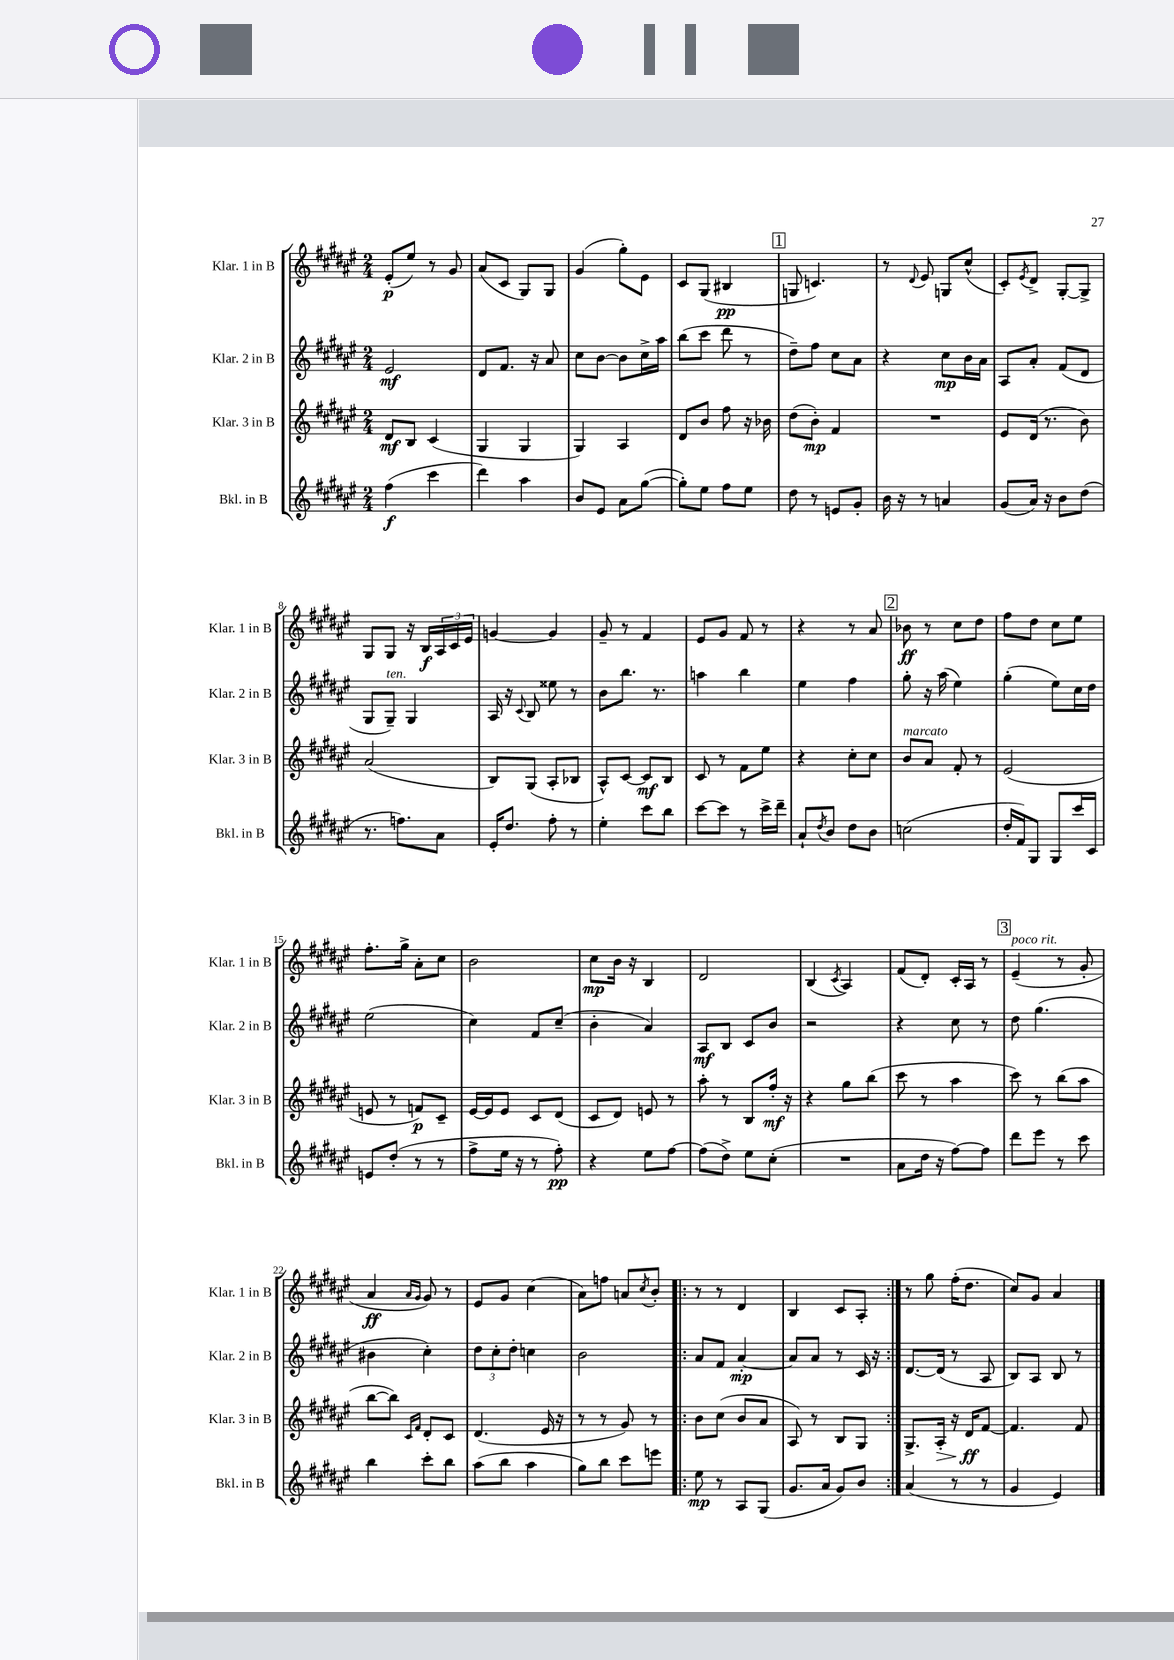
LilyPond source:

<<
\new StaffGroup <<
\new Staff = "s0" \with { instrumentName = "Klar. 1 in B" shortInstrumentName = "Klar. 1 in B" } {
    \clef treble \key fis \major \numericTimeSignature \time 2/4
    eis'8-.\p( eis''8) r8 gis'8 |
    ais'8( cis'8 gis8) gis8 |
    gis'4( gis''8-.) eis'8 |
    cis'8 gis8( bis4\pp |
    \mark \markup { \box "1" } g8 c'4.) |
    r8 \appoggiatura { dis'8 } eis'8 g8 cis''8-^( |
    cis'8-.) \acciaccatura { eis'8 } dis'8-> gis8~-. gis8-> |
    gis8 gis8 r16 b16\f \tuplet 3/2 { ais16 cis'16 eis'16 } |
    g'4~ g'4 |
    gis'8-- r8 fis'4 |
    eis'8 gis'8 fis'8 r8 |
    r4 r8 ais'8 |
    \mark \markup { \box "2" } bes'8\ff r8 cis''8 dis''8 |
    fis''8 dis''8 cis''8 eis''8 |
    fis''8.-. gis''16-> ais'8-. cis''8 |
    b'2 |
    cis''8\mp b'16 r16 b4 |
    dis'2 |
    b4( \acciaccatura { cis'8 } ais4) |
    fis'8( dis'8-.) cis'16-. ais16 r8 |
    \mark \markup { \box "3" } eis'4--^\markup { \italic "poco rit." }( r8 gis'8-. |
    ais'4\ff \grace { ais'16 gis'16 } gis'8) r8 |
    eis'8 gis'8 cis''4( |
    ais'8) f''8 a'8 \acciaccatura { cis''8 } b'8-. |
    \repeat volta 2 { r8 r8 dis'4 |
    b4 cis'8 ais8-. | }
    r8 gis''8 fis''16-.( dis''8. |
    cis''8) gis'8 ais'4 \bar "|." |
}
\new Staff = "s1" \with { instrumentName = "Klar. 2 in B" shortInstrumentName = "Klar. 2 in B" } {
    \clef treble \key fis \major \numericTimeSignature \time 2/4
    eis'2\mf |
    dis'8 fis'8. r16 ais'8 |
    cis''8 b'8~ b'8 cis''16-> ais''16 |
    b''8( cis'''8 dis'''8 r8 |
    \mark \markup { \box "1" } dis''8--) fis''8 cis''8 ais'8 |
    r4 cis''8\mp b'16 ais'16 |
    ais8 ais'8-. fis'8( dis'8 |
    gis8 gis8--^\markup { \italic "ten." }) gis4 |
    ais16 r16 \appoggiatura { cis'8 } b8 eisis''8 r8 |
    b'8 b''8. r8. |
    a''4 b''4 |
    eis''4 fis''4 |
    \mark \markup { \box "2" } gis''8-. r16 ais''16( eis''4) |
    gis''4-.( eis''8) cis''16 dis''16 |
    eis''2( |
    cis''4) fis'8 cis''8--( |
    b'4-. ais'4) |
    ais8\mf b8 cis'8 b'8 |
    r2 |
    r4 cis''8 r8 |
    \mark \markup { \box "3" } dis''8 gis''4.( |
    bis'4 cis''4-.) |
    \tuplet 3/2 { dis''8 cis''8-. dis''8-. } c''4 |
    b'2 |
    \repeat volta 2 { ais'8 fis'8 ais'4~-.\mp |
    ais'8 ais'8 r8 cis'16 r16 | }
    dis'8.~ dis'16( r8 ais8 |
    b8) ais8 b8 r8 \bar "|." |
}
\new Staff = "s2" \with { instrumentName = "Klar. 3 in B" shortInstrumentName = "Klar. 3 in B" } {
    \clef treble \key fis \major \numericTimeSignature \time 2/4
    dis'8\mf b8 cis'4( |
    gis4 gis4 |
    gis4) ais4 |
    dis'8 b'8 fis''8 r16 bes'16 |
    \mark \markup { \box "1" } dis''8( b'8-.\mp) fis'4 |
    R2 |
    eis'8 dis'16( r8. b'8) |
    ais'2( |
    b8) gis8( ais8-. bes8 |
    ais8-^) cis'8~ cis'8\mf b8 |
    cis'8 r8 fis'8 eis''8 |
    r4 cis''8-. cis''8 |
    \mark \markup { \box "2" } b'8^\markup { \italic "marcato" } ais'8 fis'8-. r8 |
    eis'2( |
    e'8 r8 f'8\p) cis'8-- |
    eis'16~ eis'16 eis'8 cis'8 dis'8( |
    cis'8 dis'8) e'8 r8 |
    ais''8-. r8 b8 fis''16-.\mf r16 |
    r4 gis''8 b''8( |
    cis'''8 r8 ais''4 |
    \mark \markup { \box "3" } cis'''8) r8 b''8( ais''8 |
    b''8~ b''8) \grace { cis'16 fis'16 } dis'8-. cis'8 |
    dis'4.( eis'16 r16 |
    r8 r8 gis'8) r8 |
    \repeat volta 2 { b'8 cis''8( b'8 ais'8 |
    ais8) r8 b8 gis8 | }
    gis8.-> ais16-.\> r16 dis'16\ff\! fis'8~ |
    fis'4. fis'8 \bar "|." |
}
\new Staff = "s3" \with { instrumentName = "Bkl. in B" shortInstrumentName = "Bkl. in B" } {
    \clef treble \key fis \major \numericTimeSignature \time 2/4
    fis''4\f( cis'''4 |
    dis'''4) ais''4 |
    b'8 eis'8 ais'8 gis''8~( |
    gis''8-.) eis''8 fis''8 eis''8 |
    \mark \markup { \box "1" } dis''8 r8 e'8 gis'8-. |
    b'16 r16 r8 a'4 |
    gis'8( ais'16) r16 b'8 dis''8( |
    r8. f''8.) ais'8 |
    eis'16-. dis''8. fis''8-. r8 |
    eis''4-. cis'''8 b''8 |
    cis'''8~ cis'''8 r8 cis'''16-> dis'''16-- |
    ais'8-! \acciaccatura { dis''8 } b'8 dis''8 b'8 |
    \mark \markup { \box "2" } c''2( |
    dis''16-. fis'16) gis8 gis8 cis'''16 cis'16 |
    e'8 dis''8-.( r8 r8 |
    fis''8-> eis''16 r16 r8 fis''8-.\pp) |
    r4 eis''8 fis''8~ |
    fis''8( dis''8->) eis''8 cis''8-.( |
    R2 |
    ais'8 dis''16 r16 fis''8~) fis''8 |
    \mark \markup { \box "3" } dis'''8 eis'''8 r8 cis'''8 |
    b''4 cis'''8-. b''8 |
    ais''8( b''8 ais''4 |
    gis''8) b''8 cis'''8 e'''8 |
    \repeat volta 2 { eis''8\mp r8 ais8 gis8( |
    gis'8. ais'16 gis'8) b'8 | }
    ais'4( r8 r8 |
    gis'4 eis'4) \bar "|." |
}
>>
>>
